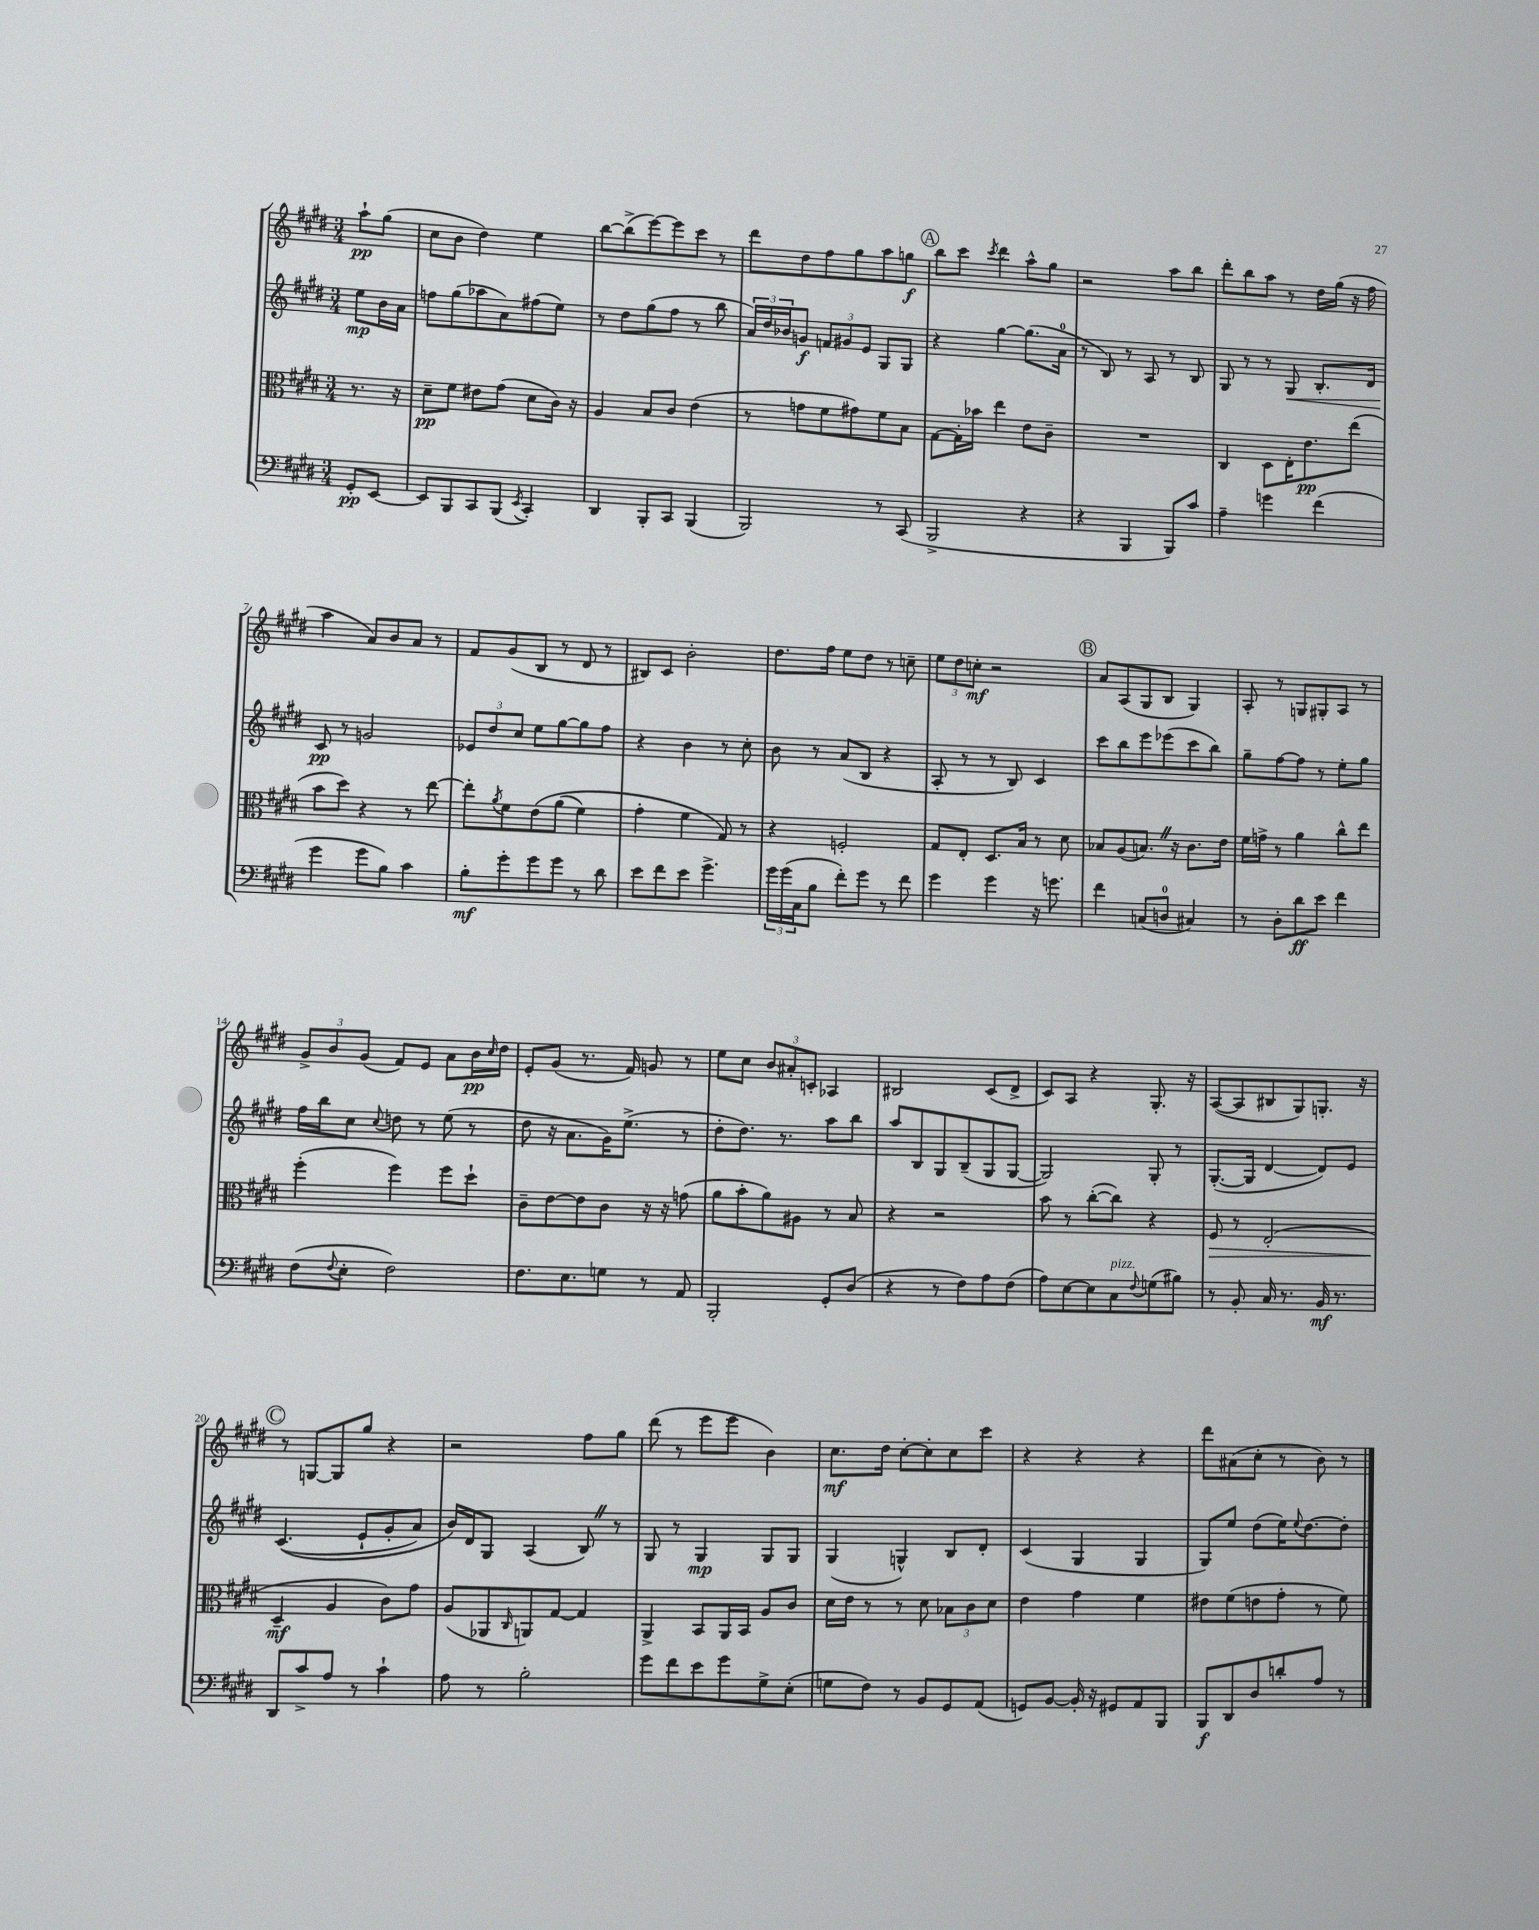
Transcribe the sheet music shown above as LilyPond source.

<<
\new StaffGroup <<
\new Staff = "s0" {
    \clef treble \key e \major \numericTimeSignature \time 3/4 \partial 4
    a''8-!\pp gis''8( |
    cis''8 b'8 dis''4) e''4 |
    b''8~ b''8->( e'''8~) e'''8 cis'''8 r8 |
    dis'''8 dis''8 fis''8 gis''8 a''8 g''8\f |
    \mark \markup { \circle "A" } b''8 cis'''8 \acciaccatura { cis'''8 } dis'''4 a''8-^ gis''8 |
    r2 a''8 b''8 |
    dis'''8-. b''8 a''8 r8 dis''16 gis''16( r16 fis''16 |
    a''4 a'8) b'8 a'8 r8 |
    fis'8 gis'8( b8 r8 dis'8 r8 |
    bis8) cis'8 b'2-. |
    dis''8. fis''16 e''8 dis''8 r8 c''8-- |
    \tuplet 3/2 { e''8 dis''8 c''8-.\mf } r2 |
    \mark \markup { \circle "B" } a'8 a8( gis8 b8 gis4) |
    a8-. r8 g8 gis8-. a8 r8 |
    \tuplet 3/2 { gis'8-> b'8 gis'8( } fis'8) e'8 a'8 b'16\pp \grace { cis''16 } dis''16 |
    e'8-. gis'8( r8. fis'16) g'8 r8 |
    e''8 cis''8 \tuplet 3/2 { b'8 ais'8-. c'8-. } aes4 |
    bis2 cis'8( dis'8-> |
    cis'8) a8 r4 gis8.-. r16 |
    a8~( a8 bis8 gis8) g8.-. r16 |
    \mark \markup { \circle "C" } r8 g8~ g8 gis''8 r4 |
    r2 fis''8 gis''8 |
    dis'''8( r8 e'''8 e'''8 b'4) |
    cis''8.\mf dis''16 cis''8~-. cis''8-. cis''8 cis'''8 |
    r4 r4 r4 |
    dis'''8 ais'8( cis''8-. r8 b'8) r8 \bar "|." |
}
\new Staff = "s1" {
    \clef treble \key e \major \numericTimeSignature \time 3/4 \partial 4
    e''8\mp b'16 a'16 |
    f''8 gis''8( aes''8 a'8) fis''8( e''8) |
    r8 dis''8 gis''8( fis''8 r8 b''8 |
    \tuplet 3/2 { a'16) dis''16 bes'16 } g'8\f \tuplet 3/2 { f'8 gis'8 e'8 } gis8 gis8 |
    \mark \markup { \circle "A" } r4 gis''4~ gis''8.( a'16-0 |
    r8 b8) r8 a8 r8 b8 |
    gis8 r8 r8 gis8\< b8.-. dis'16 |
    cis'8\pp\! r8 g'2 |
    \tuplet 3/2 { ees'8 dis''8 cis''8 } e''8 gis''8~ gis''8 fis''8 |
    r4 b'4 r8 cis''8-. |
    b'8 r8 a'8( b8 r4 |
    a8-. r8 r8 b8) cis'4 |
    \mark \markup { \circle "B" } cis'''8 b''8 e'''8 ees'''8( cis'''8 b''8) |
    gis''8-- fis''8~ fis''8 r8 e''8-. gis''8 |
    fis''16 b''16 cis''8 \appoggiatura { cis''8 } d''8 r8 e''8( r8 |
    dis''8 r16 a'8. gis'16) e''8.->( r8 |
    dis''8-. dis''8.) r8. a''8 b''8 |
    a''8 b8 gis8 b8--( gis8 gis8~ |
    gis2) gis8-. r8 |
    gis8.~-.( gis16 dis'4~ dis'8) e'8 |
    \mark \markup { \circle "C" } cis'4.(\( e'8-! gis'8-. a'8) |
    b'16\) dis'16 gis8 a4( b8) \once \override BreathingSign.text = \markup { \musicglyph "scripts.caesura.straight" } \breathe r8 |
    gis8 r8 gis4\mp gis8 gis8 |
    gis4( g4-^) b8 dis'8-. |
    cis'4( gis4 gis4 |
    gis8) e''8 dis''8( e''16) \appoggiatura { e''8 } dis''8.~ dis''8-. \bar "|." |
}
\new Staff = "s2" {
    \clef alto \key e \major \numericTimeSignature \time 3/4 \partial 4
    r8. r16 |
    dis'8--\pp fis'8 eis'8 gis'8( dis'8 cis'16) r16 |
    a4 b8 cis'8 e'4( |
    r8 g'8 fis'8 gis'8) fis'8 b8 |
    \mark \markup { \circle "A" } gis8~ gis16-. bes'16 e''4 e'8 cis'8-- |
    R2. |
    cis4 dis8 e16-. e'8.\pp e''8( |
    b'8 dis''8) r4 r8 e''8~ |
    e''8-. \acciaccatura { a'8 } fis'8 e'8\( a'8( fis'4) |
    gis'4-. fis'4 gis8\) r8 |
    r4 f2-. |
    gis8 e8-. dis8. b16 r8 dis'8 |
    \mark \markup { \circle "B" } bes8 a8( b8.) \once \override BreathingSign.text = \markup { \musicglyph "scripts.caesura.straight" } \breathe r16 cis'8. e'16 |
    fis'16 g'16-> r8 a'4 cis''8-^ e''8 |
    fis''4-.( fis''4) fis''8 dis''8-! |
    cis'8-- e'8~ e'8 cis'8 r16 r16 g'8( |
    a'8 b'8-. a'8) ais8 r8 b8 |
    r4 r2 |
    b'8 r8 cis''8~-.( cis''8) r4 |
    fis8\> r8 e2-.( |
    \mark \markup { \circle "C" } dis4--\mf\! a4 cis'8) gis'8 |
    a8( aes,8 \grace { cis16 } a,8) gis8~ gis4 |
    a,4-> b,8 a,16 b,16 a8 cis'8 |
    dis'16 e'16 r8 r8 dis'8 \tuplet 3/2 { bes8 cis'8 dis'8 } |
    e'4 gis'4 fis'4 |
    eis'8 fis'8( e'8 gis'8-. r8 fis'8) \bar "|." |
}
\new Staff = "s3" {
    \clef bass \key e \major \numericTimeSignature \time 3/4 \partial 4
    gis,8-.\pp e,8~ |
    e,8 b,,8 cis,8 b,,8( \acciaccatura { e,8 } cis,4-.) |
    dis,4 b,,8-. cis,8 b,,4( |
    b,,2) r8 cis,8( |
    \mark \markup { \circle "A" } b,,2-> r4 |
    r4 b,,4 b,,8) cis'8 |
    a4-- g'4 fis'4( |
    gis'4 gis'8 b8) cis'4 |
    b8-.\mf gis'8-. gis'8 gis'8 r8 dis'8 |
    e'8 fis'8 e'8 gis'4.-> |
    \tuplet 3/2 { gis'16 gis'16( cis16 } b8 fis'8-.) gis'8 r8 fis'8 |
    gis'4 gis'4 r16 g'8. |
    \mark \markup { \circle "B" } fis'4 c8( d8-0 cis4) |
    r8 dis8-. dis'8\ff e'8 fis'4 |
    fis8( \appoggiatura { fis8 } e8-. fis2) |
    fis8. e8. g8 r8 a,8 |
    b,,2-. gis,8-. dis8( |
    r4 r8 fis8) a8 fis8( |
    a8) e8~ e8 cis8^\markup { \italic "pizz." } \appoggiatura { fis8 } g8( bis8) |
    r8 b,8-. cis16 r8. b,16\mf r8. |
    \mark \markup { \circle "C" } dis,8 cis'8-> a8 r8 cis'4-! |
    a8 r8 b2-. |
    gis'8 fis'8 e'8 gis'8 gis8-> e8-.( |
    g8 fis8) r8 b,8 gis,8 a,8( |
    g,8) b,8~ b,16-. r16 gis,8 a,8 b,,8 |
    b,,8\f dis,8 dis8 d'8-. a8 r8 \bar "|." |
}
>>
>>
